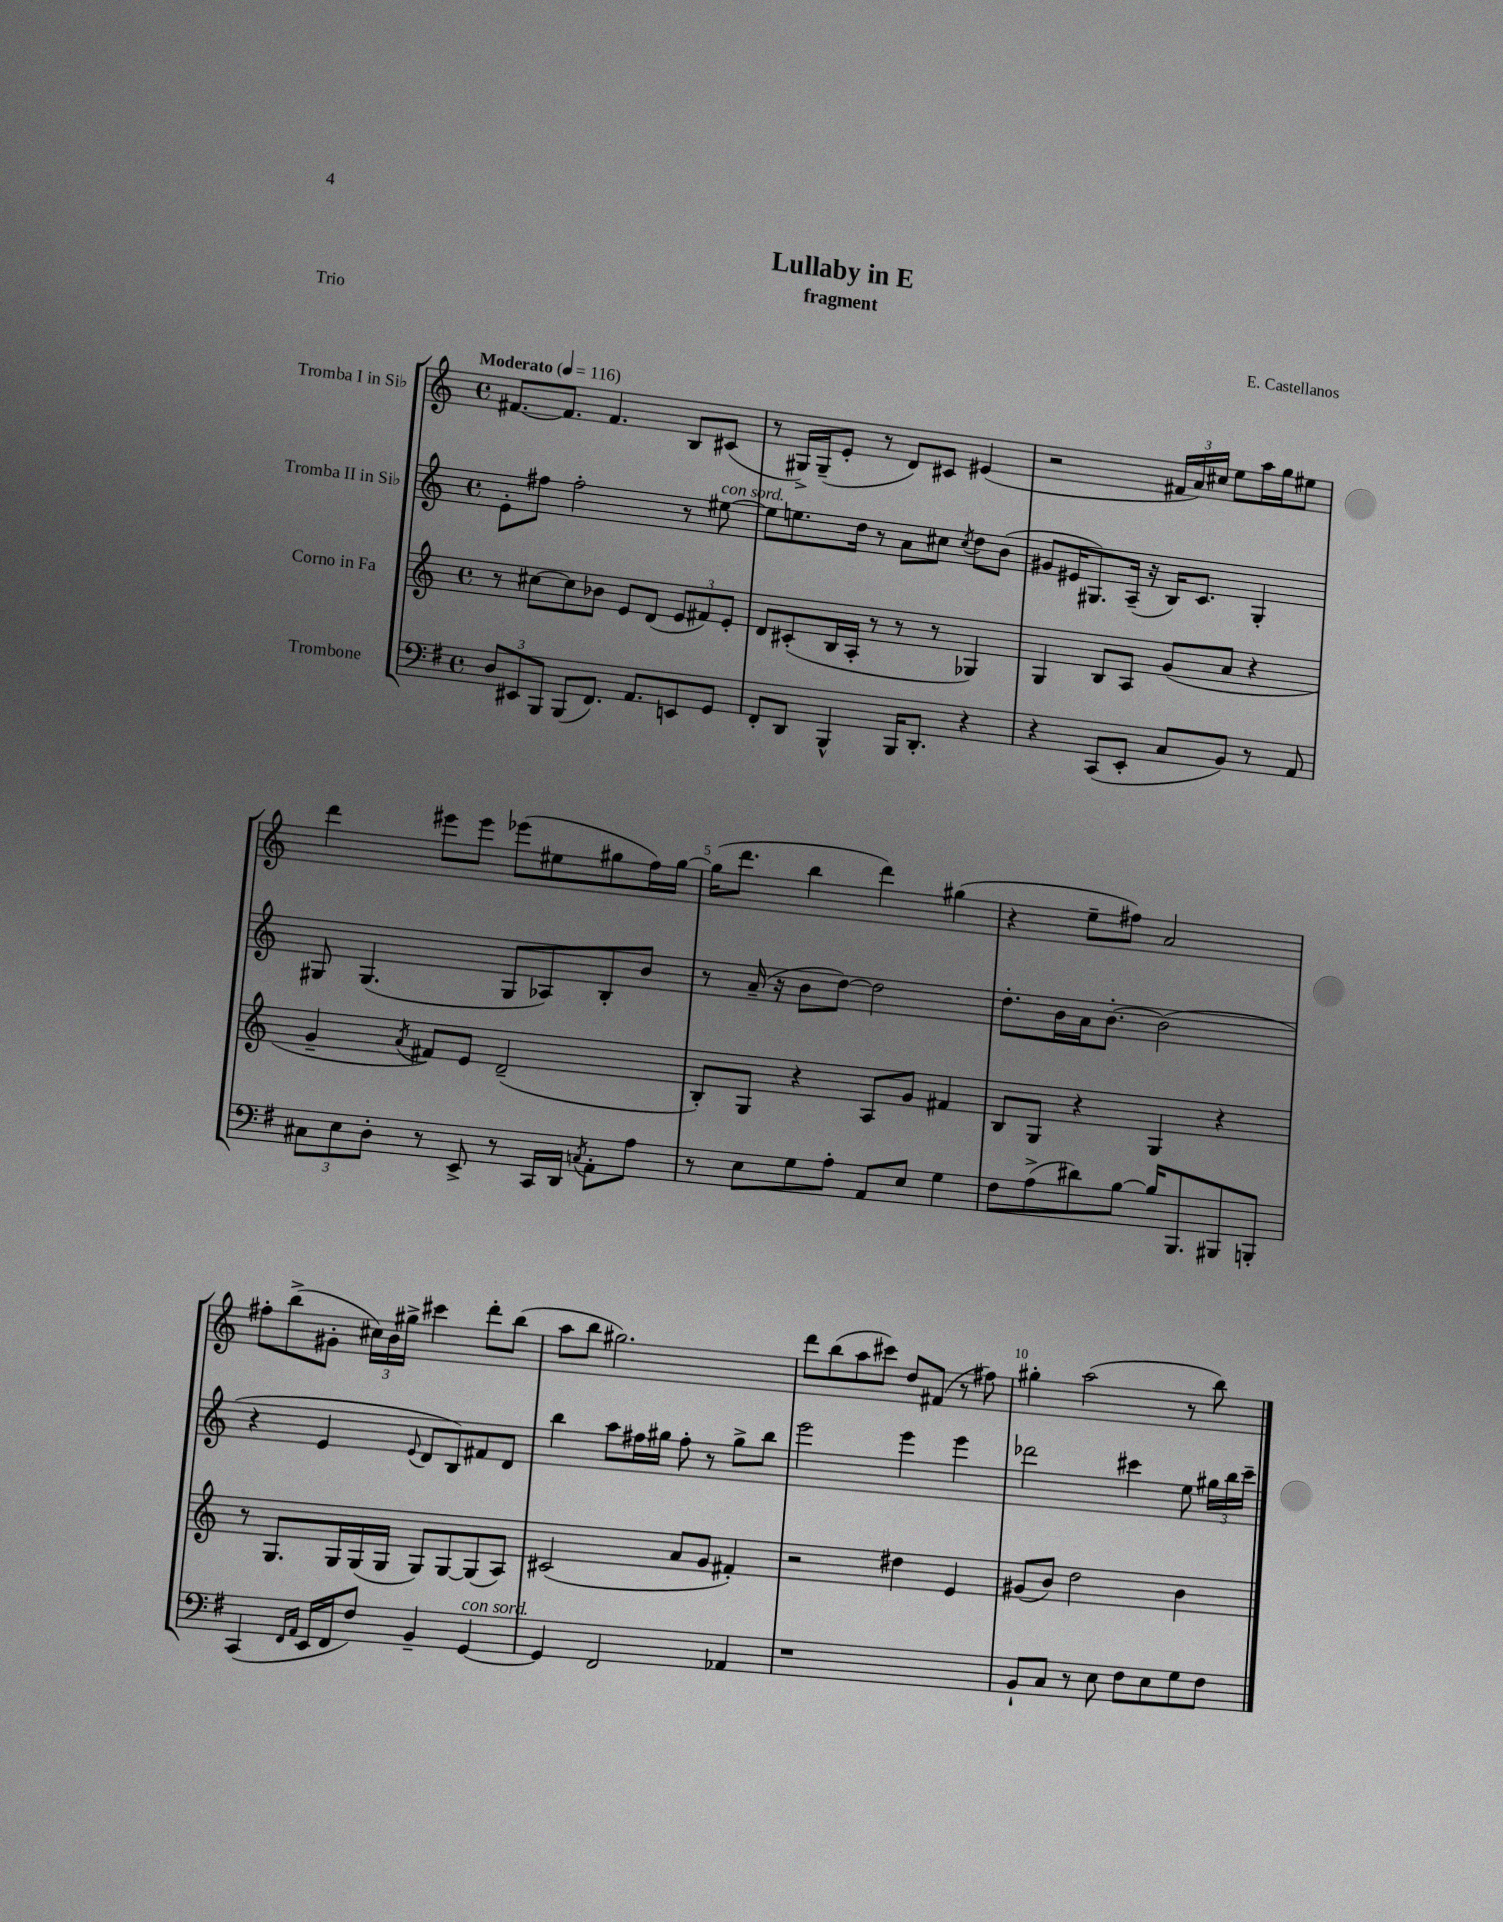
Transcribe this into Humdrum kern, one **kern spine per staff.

**kern	**kern	**kern	**kern
*staff4	*staff3	*staff2	*staff1
*clefF4	*clefG2	*clefG2	*clefG2
*k[f#]	*k[]	*k[]	*k[]
*M4/4	*M4/4	*M4/4	*M4/4
*met(c)	*met(c)	*met(c)	*met(c)
*MM116	*MM116	*MM116	*MM116
12D	8r	8e'	[8.f#
12EE#	.	.	.
.	[8cc#	8ff#	.
12BBB	.	.	.
.	.	.	8.f#]
(8BBB	8cc#]	2ff#'	.
8.FF#)	8b-	.	4.f#
.	8e	.	.
8.AA	.	.	.
.	(8d	.	.
8EE	12e	8r	8B
.	12f#)	.	.
8GG	.	[8ee#	(8c#
.	12e'	.	.
=	=	=	=
8FF#'	8d	8ee#]	8r
8DD	(8c#'	8.ee	16G#^)
.	.	.	(16G#~
4BBB^^	16B	.	8e'
.	16A'	16dd	.
.	8r	8r	8r
16BBB	8r	8a	8d)
8.DD'	.	.	.
.	8r	8cc#	8c#
.	.	8qcc#	.
4r	4G-)	8dd	(4e#
.	.	(8b	.
=	=	=	=
4r	4G	8g#	2r
.	.	16e#	.
.	.	8.G#)	.
(8CC	8B	.	.
8EE'	8A	(16A~	.
.	.	16r	.
8C	(8g	16B)	24f#
.	.	.	24a)
.	.	8.c	.
.	.	.	24cc#
8BB)	8a	.	8ee
8r	4r	4G#'	16aa
.	.	.	16gg
8AA	.	.	8ee#
=	=	=	=
12C#	4g~	8G#	4ddd
12E	.	.	.
.	.	(4.G#	.
12D'	.	.	.
.	8qa	.	.
8r	8f#)	.	8eee#
8EE^	8e	.	8eee#
8r	(2d~	8G#	(8eee-
16CC	.	8A-)	8ee#
16DD	.	.	.
8qC	.	.	.
8AA'	.	8B'	8gg#
8A	.	8b	16ff)
.	.	.	[16gg#
=	=	=	=
8r	8B')	8r	(16gg#]
.	.	.	8.ddd
8E	8G	(16a~	.
.	.	16r	.
8G	4r	8b	4bb
8A'	.	[8dd)	.
8AA	8A	2dd]	4ddd)
8E	8g	.	.
4G	4f#	.	(4gg#
=	=	=	=
8F#	8B	8.dd'	4r
(8A^	8G	.	.
.	.	16b	.
8d#)	4r	16a	8ee~
.	.	[8.b'	.
[8B	.	.	8ff#)
16B]	4G	(2b]	2a
8.BBB	.	.	.
8BBB#	4r	.	.
8BBB'	.	.	.
=	=	=	=
(4CC	8r	4r	8ff#'
.	8.G	.	(8bb^
16qqFF#	.	.	.
16qqAA	.	.	.
16EE	.	4e	8g#'
16FF#	16G	.	.
8F#)	(16G	.	24cc#)
.	.	.	24b
.	16G	.	.
.	.	.	24gg#^
.	.	8qqe	.
4BB~	8G)	8d	4ccc#
.	[8G	8B)	.
[4GG	(8G]	8f#	8ddd'
.	8A)	8d	(8bb
=	=	=	=
4GG]	(2c#	4bb	8aa
.	.	.	8bb
2FF#	.	8aa	2.gg#)
.	.	16ff#	.
.	.	16gg#	.
.	8a	8ff#'	.
.	8g	8r	.
4AA-	4f#')	8gg#^	.
.	.	8bb	.
=	=	=	=
1r	2r	2eee	8ddd
.	.	.	(8bb
.	.	.	8aa
.	.	.	8ccc#)
.	4dd#	4eee	8dd
.	.	.	(8f#
.	4e	4eee	8r
.	.	.	8ff#)
=	=	=	=
8BB`	(8g#	2ddd-	4gg#'
8C	8b)	.	.
8r	2dd	.	(2aa
8E	.	.	.
8F#	.	4ccc#	.
8E	.	.	.
8G	4b	8ee	8r
8F#	.	24gg#	8bb)
.	.	24bb	.
.	.	24ccc#~	.
==	==	==	==
*-	*-	*-	*-
